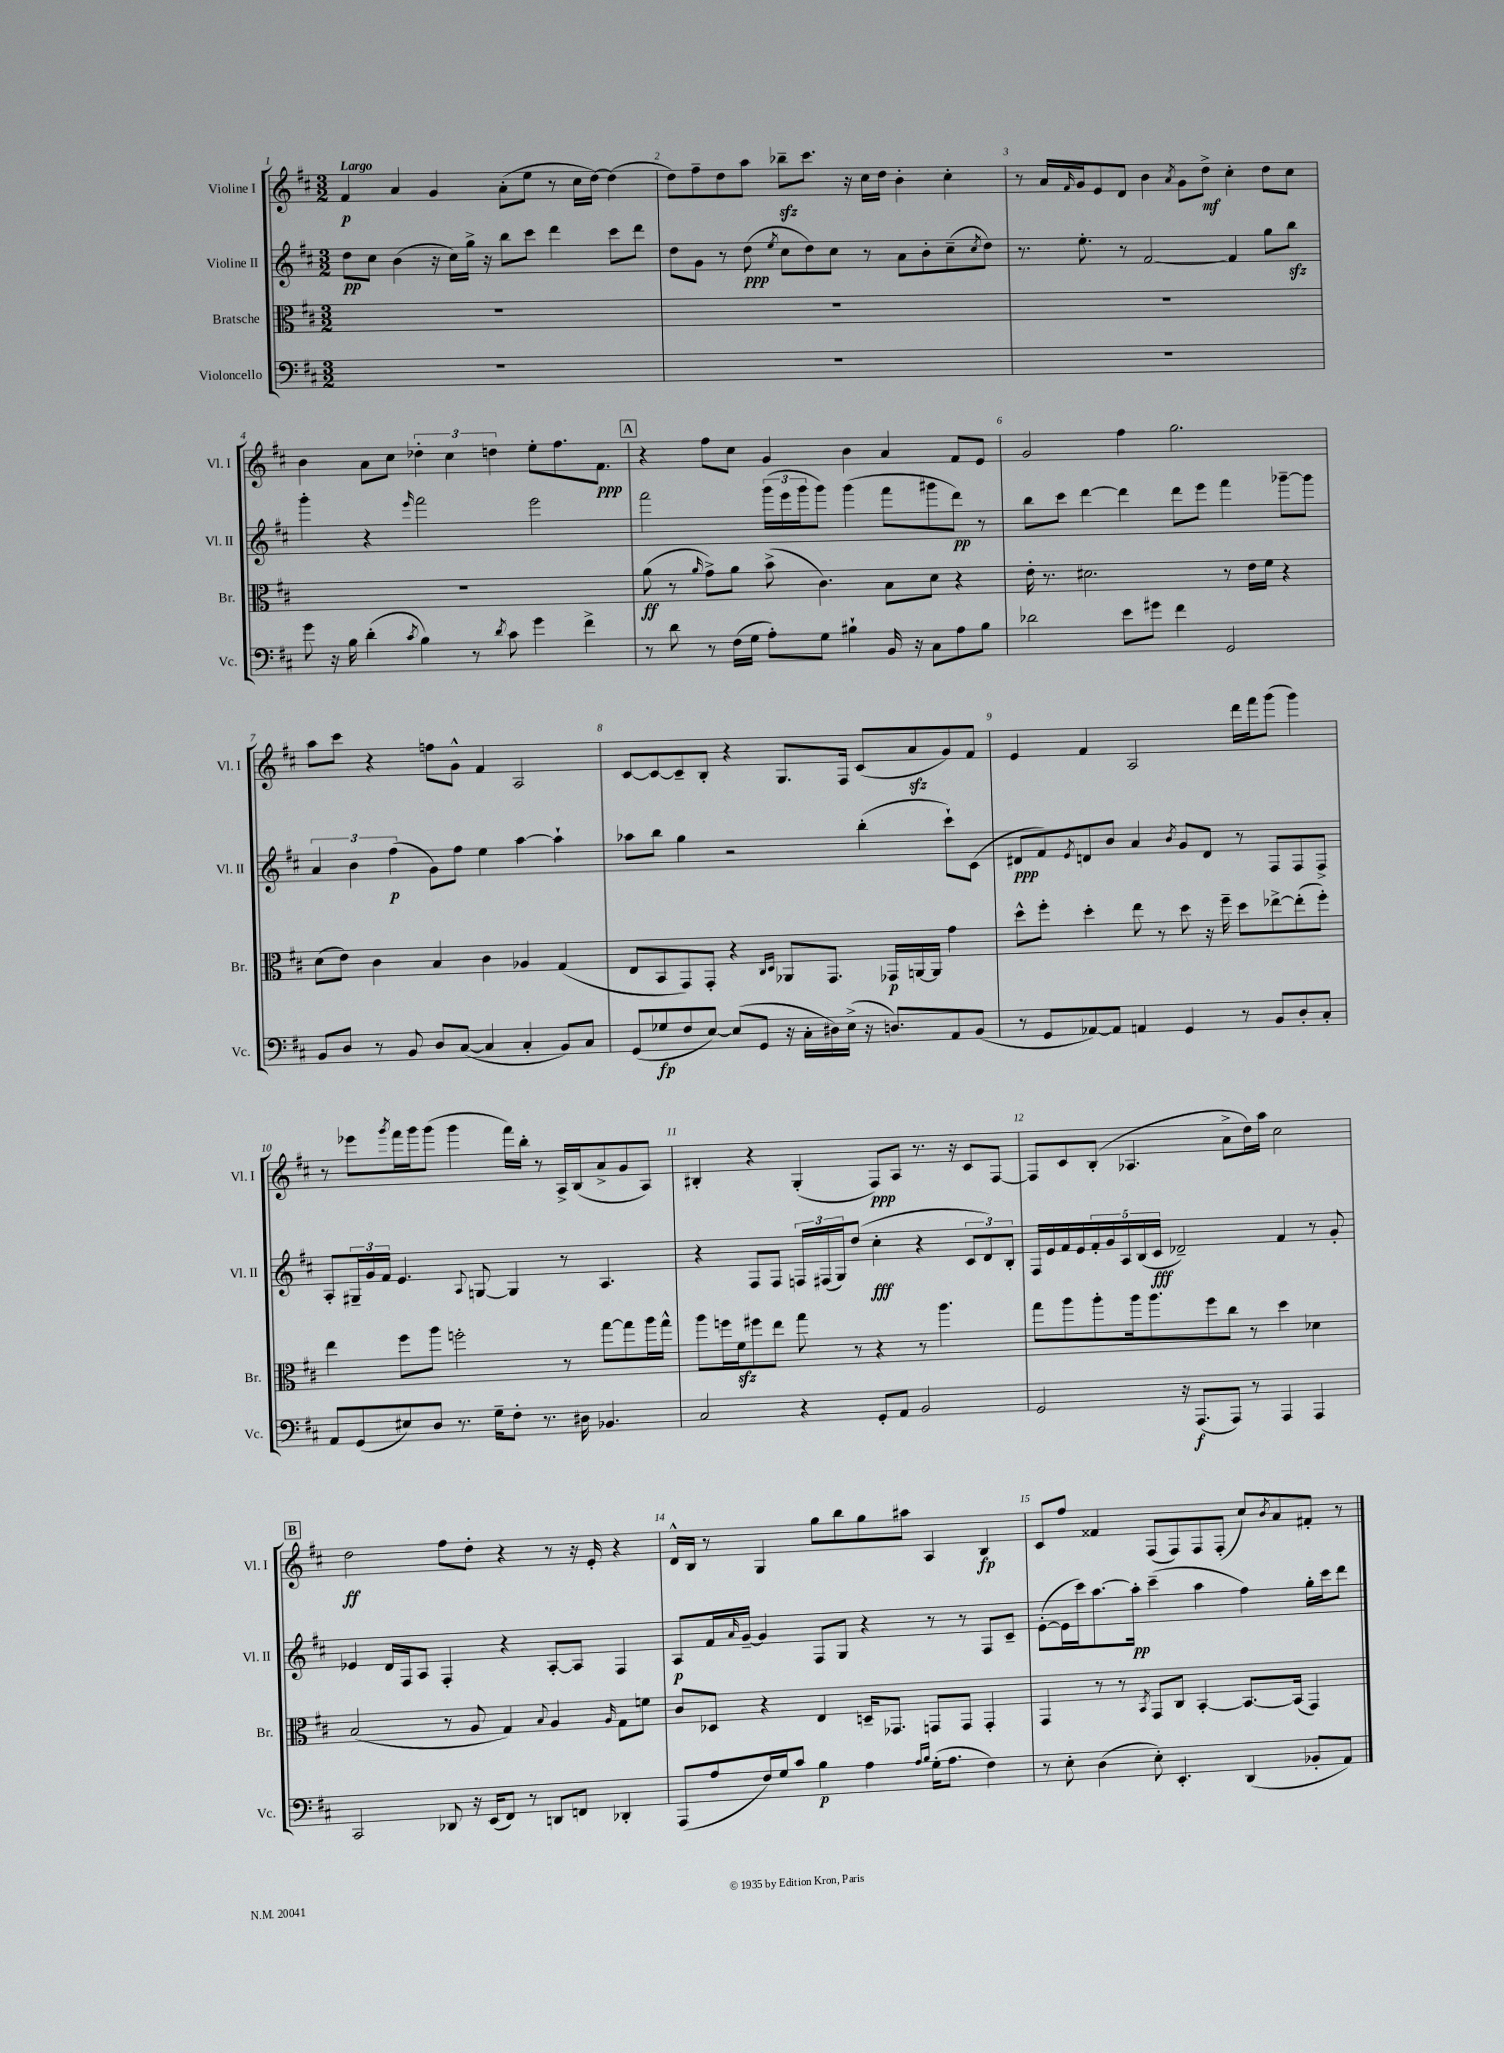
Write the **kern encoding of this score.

**kern	**dynam	**kern	**dynam	**kern	**dynam	**kern	**dynam
*part4	*part4	*part3	*part3	*part2	*part2	*part1	*part1
*staff4	*staff4	*staff3	*staff3	*staff2	*staff2	*staff1	*staff1
*I"Violoncello	*	*I"Bratsche	*	*I"Violine II	*	*I"Violine I	*
*I'Vc.	*	*I'Br.	*	*I'Vl. II	*	*I'Vl. I	*
*clefF4	*	*clefC3	*	*clefG2	*	*clefG2	*
*k[f#c#]	*	*k[f#c#]	*	*k[f#c#]	*	*k[f#c#]	*
*M3/2	*	*M3/2	*	*M3/2	*	*M3/2	*
=1	=1	=1	=1	=1	=1	=1	=1
!	!	!	!	!	!	!LO:TX:a:B:t=Largo	!
1.r	.	1.r	.	8dd\L	pp	4f#/	p
.	.	.	.	8cc#\J	.	.	.
.	.	.	.	(4b\	.	4a/	.
.	.	.	.	16r	.	4g/	.
.	.	.	.	16cc#\LL)	.	.	.
.	.	.	.	16gg^\JJ	.	.	.
.	.	.	.	16r	.	.	.
.	.	.	.	8bb\L	.	(8a'\L	.
.	.	.	.	8ccc#\J	.	8ee\J	.
.	.	.	.	4ddd\	.	8r	.
.	.	.	.	.	.	16cc#\LL	.
.	.	.	.	.	.	[16dd\JJ)	.
.	.	.	.	8ccc#\L	.	(4dd\]	.
.	.	.	.	8ddd\J	.	.	.
=2	=2	=2	=2	=2	=2	=2	=2
1.r	.	1.r	.	8dd\L	.	8dd\L)	.
.	.	.	.	8g\J	.	8ff#~\	.
.	.	.	.	8r	.	8dd\	.
.	.	.	.	(8dd\	ppp	8aa\J	.
.	.	.	.	8qee/	.	.	.
.	.	.	.	8cc#\L	.	8bb-Xzz~\L	.
.	.	.	.	8dd\)	.	8.ccc#\J	.
.	.	.	.	8cc#\J	.	.	.
.	.	.	.	.	.	16r	.
.	.	.	.	8r	.	16cc#\LL	.
.	.	.	.	.	.	16dd\JJ	.
.	.	.	.	8a\L	.	4b'\	.
.	.	.	.	8b'\	.	.	.
.	.	.	.	(8cc#~\	.	4cc#'\	.
.	.	.	.	8qcc#/	.	.	.
.	.	.	.	8dd\J)	.	.	.
=3	=3	=3	=3	=3	=3	=3	=3
1.r	.	1.r	.	8.r	.	8r	.
.	.	.	.	.	.	16a/LL	.
.	.	.	.	.	.	16qqf#/	.
.	.	.	.	8.ee'\	.	16g/J	.
.	.	.	.	.	.	8e/	.
.	.	.	.	8r	.	8d/J	.
.	.	.	.	[2f#/	.	4b\	.
.	.	.	.	.	.	8qa/	.
.	.	.	.	.	.	8g\L	.
.	.	.	.	.	.	8dd^\J	mf
.	.	.	.	4f#/]	.	4cc#'\	.
.	.	.	.	8gg\L	.	8dd\L	.
.	.	.	.	8bbzz\J	.	8cc#\J	.
!!LO:LB:g=z
=4	=4	=4	=4	=4	=4	=4	=4
8g\	.	1.r	.	4ggg'\	.	4b\	.
16r	.	.	.	.	.	.	.
16B\	.	.	.	.	.	.	.
(4d'\	.	.	.	4r	.	8a\L	.
.	.	.	.	.	.	8cc#\J	.
8qc#/	.	.	.	16qqeee/	.	.	.
4B\)	.	.	.	2fff#\	.	6dd-X'\	.
.	.	.	.	.	.	6cc#\	.
8r	.	.	.	.	.	.	.
.	.	.	.	.	.	6ddn\	.
8qd/	.	.	.	.	.	.	.
8c#\	.	.	.	.	.	.	.
4g\	.	.	.	2eee\	.	8ee'\L	.
.	.	.	.	.	.	8.ff#\	.
4f#^\	.	.	.	.	.	.	.
.	.	.	.	.	.	8.f#\J	ppp
!!LO:REH:place=s1:t=A
=5	=5	=5	=5	=5	=5	=5	=5
8r	.	(8a\	ff	2fff#\	.	4r	.
8d\	.	8r	.	.	.	.	.
.	.	16qqa/	.	.	.	.	.
8r	.	8g^\L)	.	.	.	8ff#\L	.
(16F#\LL	.	8a\J	.	.	.	8cc#\J	.
16G\JJ	.	.	.	.	.	.	.
8A'\L)	.	(8b^\	.	(24ggg\LL	.	4g/	.
.	.	.	.	24eee\	.	.	.
.	.	.	.	24ggg\J	.	.	.
8G\J	.	4.c#\)	.	8ggg\J)	.	.	.
4B#X`\	.	.	.	(4ggg\	.	4b\	.
16BB/	.	8B\L	.	8fff#\L	.	4a/	.
16r	.	.	.	.	.	.	.
8C#\L	.	8d\J	.	8ggg#X\	.	.	.
8A\	.	4r	.	8ddd\J)	pp	8f#/L	.
8B#\J	.	.	.	8r	.	8e/J	.
=6	=6	=6	=6	=6	=6	=6	=6
2d-X\	.	16e'\	.	8bb\L	.	2g/	.
.	.	8.r	.	.	.	.	.
.	.	.	.	8ccc#\J	.	.	.
.	.	2.d#X\	.	[4ddd\	.	.	.
8e\L	.	.	.	4ddd\]	.	4ff#\	.
8g#X\J	.	.	.	.	.	.	.
4f#\	.	.	.	8ddd\L	.	2.gg\	.
.	.	.	.	8eee\J	.	.	.
2GG/	.	8r	.	4fff#\	.	.	.
.	.	16e\LL	.	.	.	.	.
.	.	16f#\JJ	.	.	.	.	.
.	.	4r	.	[8ggg-X~\L	.	.	.
.	.	.	.	8ggg-\J]	.	.	.
!!LO:LB:g=z
=7	=7	=7	=7	=7	=7	=7	=7
8BB/L	.	(8d\L	.	6a/	.	8aa\L	.
8D/J	.	8e\J)	.	.	.	8ccc#\J	.
.	.	.	.	6b\	.	.	.
8r	.	4c#\	.	.	.	4r	.
.	.	.	.	(6ff#\	p	.	.
8BB/	.	.	.	.	.	.	.
8D/L	.	4B/	.	8g\L)	.	8ffn\L	.
([8C#/J	.	.	.	8ff#\J	.	8g^^\J	.
4C#/]	.	4c#\	.	4ee\	.	4f#/	.
4C#'/	.	4A-X/	.	[4aa\	.	2A/	.
8BB/L)	.	(4G/	.	4aa`\]	.	.	.
8C#/J	.	.	.	.	.	.	.
=8	=8	=8	=8	=8	=8	=8	=8
(8GG/L	.	8E/L	.	8aa-X\L	.	[8c#/L	.
8G-X/	fp	8BB/	.	8bb\J	.	8c#/_	.
8F#/	.	8GG/)	.	4gg\	.	8c#~/]	.
[8E/J)	.	8GG'/J	.	.	.	8B'/J	.
(8E/L]	.	4r	.	2r	.	4r	.
8GG/J	.	.	.	.	.	.	.
.	.	16qqC#/LL	.	.	.	.	.
.	.	16qqD/JJ	.	.	.	.	.
16r	.	8AA-X/L	.	.	.	8.G/L	.
16C#'\LL	.	.	.	.	.	.	.
16D#X\)	.	8.GG/J	.	.	.	.	.
(16E^\JJ	.	.	.	.	.	16F#/Jk	.
16r	.	.	.	(4bb'\	.	(8c#/L	.
8.Dn/L)	.	16GG-X/LL	p	.	.	.	.
.	.	[16AAn/	.	.	.	8azz/	.
.	.	16AA/JJ]	.	.	.	.	.
8AA/	.	4g\	.	8ccc#`\L)	.	8g/)	.
(8BB/J	.	.	.	(8c#\J	.	8f#/J	.
=9	=9	=9	=9	=9	=9	=9	=9
8r	.	8dd^^\L	.	8d#X/L	ppp	4e/	.
8GG/L	.	8ff#'\J	.	8f#/)	.	.	.
.	.	.	.	8qe/	.	.	.
[8AA-X/)	.	4dd'\	.	8dn/	.	4f#/	.
8AA-/J]	.	.	.	8b/J	.	.	.
4AAn/	.	8ee\	.	4a/	.	2A/	.
.	.	8r	.	.	.	.	.
.	.	.	.	8qb/	.	.	.
4GG/	.	8dd\	.	8g/L	.	.	.
.	.	16r	.	8d/J	.	.	.
.	.	16ff#~\	.	.	.	.	.
8r	.	8dd\L	.	8r	.	16ddd\LL	.
.	.	.	.	.	.	16fff#\J	.
8BB/L	.	[8ee-X^\	.	8F#/L	.	(8ggg\J	.
8D'/	.	(8ee-'\]	.	8F#/	.	4ggg\)	.
8C#'/J	.	8ff#'\J)	.	8F#^/J	.	.	.
!!LO:LB:g=z
=10	=10	=10	=10	=10	=10	=10	=10
8AA/L	.	4ee\	.	8A'/L	.	8r	.
(8GG/	.	.	.	24G#X~/L	.	8eee-X\L	.
.	.	.	.	24g/	.	.	.
.	.	.	.	24f#/JJ	.	.	.
.	.	.	.	.	.	8qggg/	.
8E#X/)	.	8ff#\L	.	4.e/	.	16fff#\L	.
.	.	.	.	.	.	16ggg\J	.
8D/J	.	8aa\J	.	.	.	(8ggg\J	.
8.r	.	2ffn'\	.	.	.	4ggg\	.
.	.	.	.	8qqA/	.	.	.
.	.	.	.	[8Gn/	.	.	.
16G~\KL	.	.	.	.	.	.	.
8F#'\J	.	.	.	4G/]	.	16fff#\LL)	.
.	.	.	.	.	.	16bb'\JJ	.
8.r	.	.	.	.	.	8r	.
.	.	8r	.	8r	.	16A^/LL	.
16D#X\	.	.	.	.	.	(16B/J	.
4.BB-X/	.	[8gg\L	.	4.A/	.	8a^/	.
.	.	8gg\]	.	.	.	8g/	.
.	.	16aa\L	.	.	.	8A/J)	.
.	.	16gg^^\JJ	.	.	.	.	.
=11	=11	=11	=11	=11	=11	=11	=11
2C#/	.	8aa\L	.	4r	.	4B#X'/	.
.	.	16ffn\L	.	.	.	.	.
.	.	16f#zz\J	.	.	.	.	.
.	.	8ff#X\	.	8F#/L	.	4r	.
.	.	8ee\J	.	8F#/J	.	.	.
4r	.	8gg\	.	24Fn/LL	.	(4G'/	.
.	.	.	.	(24F#X/	.	.	.
.	.	.	.	24G/J)	.	.	.
.	.	8r	.	(8dd/J	.	.	.
8GG'/L	.	4r	.	4cc#'\	fff	8F#/L)	ppp
8AA/J	.	.	.	.	.	8A/J	.
2BB/	.	8r	.	4r	.	8.r	.
.	.	4.aa\	.	.	.	.	.
.	.	.	.	.	.	16r	.
.	.	.	.	12c#/L	.	8c#/L	.
.	.	.	.	12d/)	.	.	.
.	.	.	.	.	.	[8F#/J	.
.	.	.	.	12B'/J	.	.	.
=12	=12	=12	=12	=12	=12	=12	=12
2GG/	.	8gg\L	.	16F#/LL	.	8F#/L]	.
.	.	.	.	16e/	.	.	.
.	.	8aa\	.	16f#/	.	8c#/	.
.	.	.	.	16e/	.	.	.
.	.	8aa'\	.	20f#'/	.	(8B'/J	.
.	.	.	.	20g/	.	.	.
.	.	.	.	20A/	.	.	.
.	.	16aa\k	.	.	.	4.A-X/	.
.	.	.	.	(20B/	.	.	.
.	.	8.aa\	.	.	.	.	.
.	.	.	.	20c#/JJ	fff	.	.
16r	.	.	.	2d-X~/)	.	.	.
(8.AAA/L	f	.	.	.	.	.	.
.	.	8ff#\	.	.	.	.	.
8AAA/J)	.	8cc#\J	.	.	.	8a^\L	.
8r	.	8r	.	.	.	16dd\L)	.
.	.	.	.	.	.	16aa\JJ	.
4AAA/	.	4dd\	.	4f#/	.	2cc#\	.
4AAA/	.	4d-X\	.	8r	.	.	.
.	.	.	.	8g'/	.	.	.
!!LO:LB:g=z
!!LO:REH:place=s1:t=B
=13	=13	=13	=13	=13	=13	=13	=13
2CC#/	.	(2B/	.	4e-X/	.	2dd\	ff
.	.	.	.	16d/LL	.	.	.
.	.	.	.	16F#/J	.	.	.
.	.	.	.	8A/J	.	.	.
8DD-X/	.	8r	.	4F#'/	.	8ff#\L	.
16r	.	8A/	.	.	.	8dd'\J	.
(16EE/KL	.	.	.	.	.	.	.
8FF#/J)	.	4G/)	.	4r	.	4r	.
8r	.	.	.	.	.	.	.
.	.	8qqB/	.	.	.	.	.
8DDn/L	.	4A/	.	[8A'/L	.	8r	.
8FFn/J	.	.	.	8A/J]	.	16r	.
.	.	.	.	.	.	16e'/	.
.	.	16qqA/	.	.	.	.	.
4DD-X'/	.	8G\L	.	4F#/	.	4r	.
.	.	8fn\J	.	.	.	.	.
=14	=14	=14	=14	=14	=14	=14	=14
(8AAA/L	.	8c#/L	.	8A/L	p	16d^^/LL	.
.	.	.	.	.	.	16B/JJ	.
8A/	.	8D-X/J	.	16f#/L	.	8r	.
.	.	.	.	16qqa/	.	.	.
.	.	.	.	[16g~/JJ	.	.	.
16F#/L)	.	4r	.	4g/]	.	4G/	.
16G/J	.	.	.	.	.	.	.
8c#/J	.	.	.	.	.	.	.
4B\	p	4E/	.	8F#/L	.	8gg\L	.
.	.	.	.	8G/J	.	8bb\	.
4A\	.	16Dn~/KL	.	4r	.	8gg\	.
.	.	8.GG-X/J	.	.	.	.	.
.	.	.	.	.	.	8aa#X\J	.
16qqA/LL	.	.	.	.	.	.	.
16qqB/JJ	.	.	.	.	.	.	.
(16G'\KL	.	8GGn/L	.	8r	.	4A/	.
8.A\J	.	.	.	.	.	.	.
.	.	8GG/J	.	8r	.	.	.
4F#\)	.	4GG'/	.	8F#/L	.	4B/	fp
.	.	.	.	8c#~/J	.	.	.
=15	=15	=15	=15	=15	=15	=15	=15
8r	.	4GG/	.	([8e'\L	.	8c#/L	.
8E'\	.	.	.	16e\L]	.	8ff#/J	.
.	.	.	.	16ccc#\J)	.	.	.
(4D\	.	8r	.	[8.aa\	.	4f##X/	.
.	.	8r	.	.	.	.	.
.	.	.	.	16aa'\Jk]	pp	.	.
.	.	8qBB/	.	.	.	.	.
8E'\)	.	8GG/L	.	(4ccc#~\	.	(8F#/L	.
4.EE'/	.	8C#/J	.	.	.	8F#/)	.
.	.	[4BB'/	.	4aa\	.	8F#/	.
.	.	.	.	.	.	(8F#'/J	.
(4DD/	.	8.BB/L_	.	4ff#\)	.	8cc#/L)	.
.	.	.	.	.	.	8qb/	.
.	.	.	.	.	.	8a/	.
.	.	(16BB/Jk]	.	.	.	.	.
8BB-X'/L	.	4GG/)	.	16gg'\LL	.	8f#X'/J	.
.	.	.	.	16ccc#\J	.	.	.
8AA/J)	.	.	.	8ddd\J	.	8r	.
==	==	==	==	==	==	==	==
*-	*-	*-	*-	*-	*-	*-	*-
